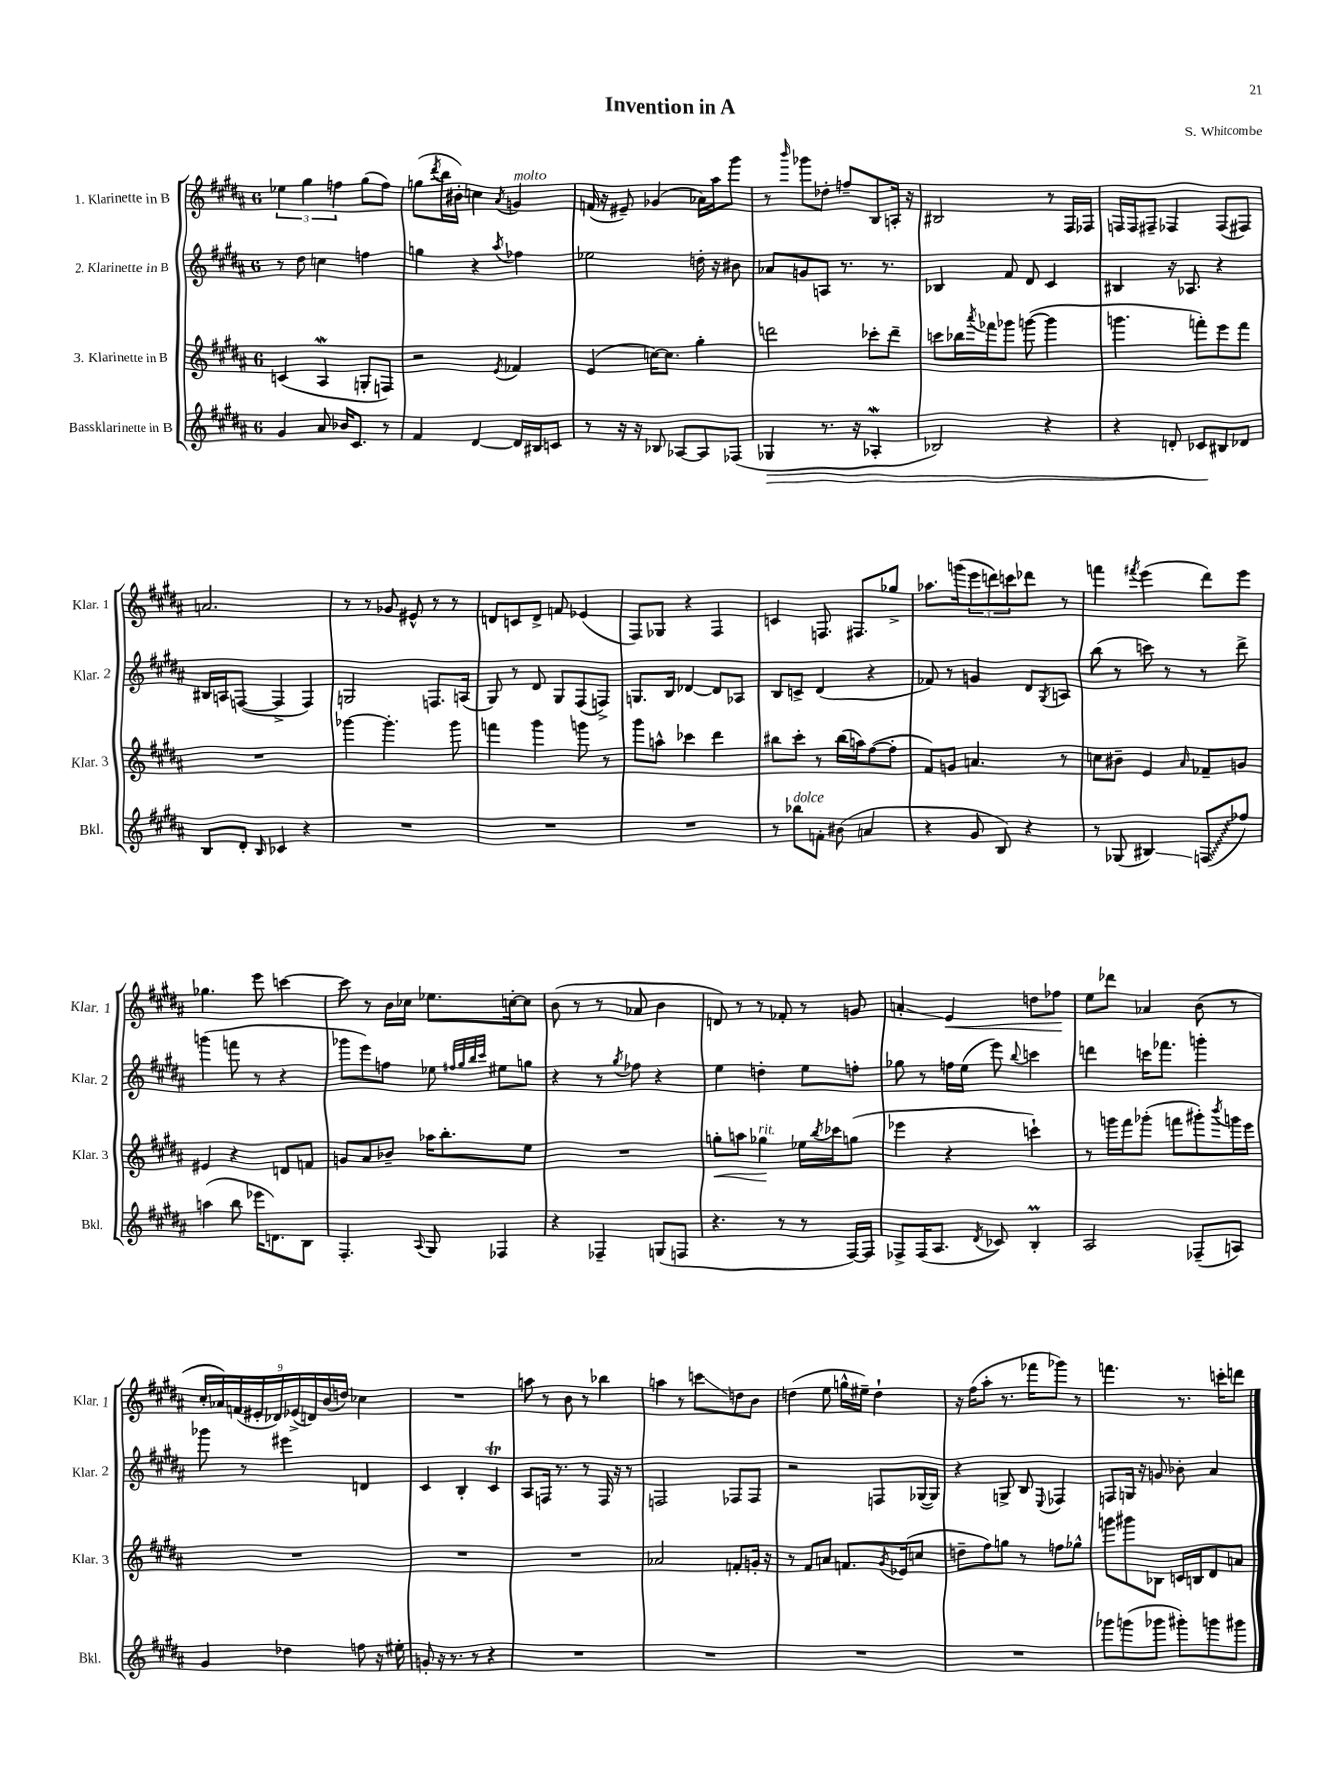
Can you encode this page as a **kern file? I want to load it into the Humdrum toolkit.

**kern	**kern	**kern	**kern
*staff4	*staff3	*staff2	*staff1
*clefG2	*clefG2	*clefG2	*clefG2
*k[f#c#g#d#a#]	*k[f#c#g#d#a#]	*k[f#c#g#d#a#]	*k[f#c#g#d#a#]
*M6/8	*M6/8	*M6/8	*M6/8
4g#/	(4c/	8r	6ee-\
.	.	8dd#\	.
.	.	.	6gg#\
8a#/	4A#/	4cc\	.
.	.	.	6ff\
16b-/LK	.	.	.
8.c#/J	.	.	.
.	8G'/L	4ff\	(8gg#\L
8r	8F/J)	.	8ff\J)
=	=	=	=
4f#/	2r	4gg\	(8gg\L
.	.	.	8qddd#/
.	.	.	16bb\L
.	.	.	16b#'\JJ)
[4d#/	.	4r	4cc\
.	8qe/	8qaa#/	8qa#/
16d#/]LL	4f-/	4ff-\	4g/
16B#/J	.	.	.
8c/J	.	.	.
=	=	=	=
8r	(4e/	2ee-\	(16f/
.	.	.	16r
16r	.	.	8e#~/)
16r	.	.	.
8B-/	[16cc\LK)	.	(4g-/
.	8.cc\]J	.	.
[8A-/L	.	.	.
8A-/]	4gg#'\	16dd'\	16a-\LL)
.	.	16r	16aa#\J
(8F-/J	.	8b#\	8ggg#\J
=	=	=	=
4G-/	2ddd\	8a-/L	8r
.	.	.	16qqbbb/
.	.	8g/	8ggg-\L
8.r	.	8A/J	8dd-'\J
.	.	8.r	8ff~/L
16r	.	.	.
4A-'/	8ccc-'\L	.	8B/
.	.	8.r	.
.	8ddd~\J	.	16A'/Jk
.	.	.	16r
=	=	=	=
2B-/)	8ccc\L	4B-/	2B#/
.	16bb-\L	.	.
.	8qaaa#/	.	.
.	16fff-\J	.	.
.	8ggg-\J	8f#/	.
.	([8ggg\	8d#/	.
4r	4ggg\]	4c#/	8r
.	.	.	16F#/LL
.	.	.	16F-/JJ
=	=	=	=
4r	4.ggg\	4B#/	16F/LL
.	.	.	16F/J
.	.	.	8F#~/J
8d'/	.	16r	4F-/
.	.	8.A-/	.
8c-/L	8fff'\L)	.	.
8B#/	8eee\	4r	(8F-/L
8d-/J	8fff\J	.	8F#/J)
=	=	=	=
8B/L	2.r	16B#/LL	2.a/
.	.	16A/J	.
8d#'/J	.	([8F/J	.
16qqB/	.	.	.
4c-/	.	4F^/]	.
4r	.	4F/)	.
=	=	=	=
2.r	[4ggg-\	2G/	8r
.	.	.	8r
.	4.ggg-'\]	.	8g-/
.	.	.	8e#^^/
.	.	8.F/L	8r
.	8ggg-\	.	8r
.	.	(16A/Jk	.
=	=	=	=
2.r	4fff\	8G#/)	8d/L
.	.	8r	8c/
.	4ggg#\	8d#/	8d^/J
.	.	8G#/L	8f/
.	8ggg\	(8F#/	(4e-/
.	8r	8F^/J)	.
=	=	=	=
2.r	8ggg#\L	8.G/L	8F#/L)
.	8aa^^\J	.	8G-/J
.	.	16B/Jk	.
.	4ccc-\	[4d-/	4r
.	4ddd#\	8d-/]L	4F#/
.	.	8A-/J	.
=	=	=	=
8r	8bb#\L	8B/L	4c/
8bb-\L	8ccc#'\J	8c^/J	.
8f'\J	8r	(4d#/	8.F/
(8b#\	(16bb#\LL	.	.
.	16aa\J)	.	8.F#/L
4a/	([8ff#\	4r	.
.	8ff#'\]J	.	8gg-^/J
=	=	=	=
4r	8f#/L)	8f-/)	8.aa-\L
.	8g/J	8r	.
.	.	.	(16ggg\k
8g#/	4.a/	4g/	12eee\
.	.	.	12ddd\)
8B/)	.	.	.
.	.	.	12ccc\
4r	.	8d#/L	8ddd-\J
.	.	8qG#/	.
.	8r	8A/J	8r
=	=	=	=
8r	8cc\L	(8bb\	4fff\
(8G-/	8b#~\J	8r	.
.	.	.	8qfff#/
4B#/)	4e/	8ccc\)	(4eee\
.	.	8r	.
.	16qqa#/	.	.
(8F/L	8f-~/L	8r	8ddd#\L)
8ff-/J)	8g/J	8ddd#^\	8eee\J
=	=	=	=
(4aa\	4e#/	(4ggg\	4.gg-\
8bb\	4r	8fff\	.
16eee-\LK	.	8r	8eee\
8.d\)	.	.	.
.	8d/L	4r	[4ccc\
8B\J	8f/J	.	.
=	=	=	=
4.F#'/	8g/L	8ggg-\L	8ccc\]
.	8a#/	8eee\)	8r
.	8b-~/J	8ff\J	16b\LL
.	.	.	16cc-\JJ
8qqA#/	.	.	.
8G#/	16aa-\LK	8ee-\	8.ee-\L
.	8.bb'\	.	.
.	.	32qqff#/LLL	.
.	.	32qqgg#/	.
.	.	32qqbb/	.
.	.	32qqccc#/JJJ	.
4F-/	.	8ee#\L	.
.	.	.	[16cc'\k
.	8ee\J	8gg\J	8cc\]J
=	=	=	=
4r	2.r	4r	(8b\
.	.	.	8r
4F-~/	.	8r	8r
.	.	8qgg#/	.
.	.	8ff-\	8a-/
(8G/L	.	4r	4b\
8F/J	.	.	.
=	=	=	=
4.r	8gg'\L	4ee\	8d/)
.	8aa\J	.	8r
.	4gg-\	4dd'\	8r
8r	.	.	8f-'/
8r	16ee-\LL	8ee\L	8r
.	8qbb/	.	.
.	16ccc-\J	.	.
[16F#/LL)	(8gg\J	8ff'\J	8g/
16F#/]JJ	.	.	.
=	=	=	=
8F-^/L	4eee-\	8gg-\	4a'/
(16F-/K	.	8r	.
8.A#/J	.	.	.
.	4r	16ff\LL	4e/
.	.	(16ee\JJ	.
8qd#/	.	.	.
8c-/)	.	8eee\)	.
.	.	8qqbb/	.
4B'/	4ccc`\)	4ccc\	8dd\L
.	.	.	8ff-\J
=	=	=	=
2A#/	8r	4ddd\	8ee\L
.	16ggg\LL	.	8ddd-\J
.	16fff#\J	.	.
.	(8ggg-'\J	16ccc\LK	4a-/
.	.	8.fff-\J	.
.	8fff\L	.	.
(8F-~/L	8ggg#'\)	4ggg'\	(8b\
.	8qbbb/	.	.
8A/J)	16ggg\L	.	8r
.	16eee\JJ	.	.
=	=	=	=
4g#/	2.r	8ggg-\	18cc#'/LL
.	.	.	18a-/)
.	.	.	(18f/
.	.	8r	.
.	.	.	18e#'/
.	.	.	18d-/)
4dd-\	.	4eee#\	.
.	.	.	(18e-^/
.	.	.	18d/)
.	.	.	(18b/
.	.	.	18dd/JJ)
8ff\	.	4d/	4cc-\
16r	.	.	.
16ee#'\	.	.	.
=	=	=	=
8g'/	2.r	4c#/	2.r
16r	.	.	.
8.r	.	.	.
.	.	4B'/	.
8r	.	.	.
4r	.	4c#/	.
=	=	=	=
2.r	2.r	8A#/L	8aa\
.	.	16F/Jk	8r
.	.	8.r	.
.	.	.	8b\
.	.	8r	8r
.	.	16F/	4bb-\
.	.	16r	.
.	.	8r	.
=	=	=	=
2.r	2a-/	2F/	4aa\
.	.	.	8r
.	.	.	8ccc\L
.	8f'/L	8F-/L	8dd\
.	16g'/Jk	8F-/J	8b\J
.	16r	.	.
=	=	=	=
2.r	8r	2r	(4dd\
.	8f#/L	.	.
.	8a/J	.	8ee\
.	8.f/L	.	16gg^^\LL
.	.	.	16ee#~\JJ)
.	.	8F/L	4dd`\
.	8qg#/	.	.
.	(16e-/k	.	.
.	8cc/J	([16G-/L	.
.	.	16G-/]JJ)	.
=	=	=	=
2.r	8dd~\L	4r	16r
.	.	.	(16ff#\LK
.	8ff#\)	.	8aa#'\J
.	8gg\J	8G^/	8.r
.	8r	8B/	.
.	.	.	16fff-\LK
.	.	8qqE/	.
.	8ff\L	4F-/	8ggg-\J)
.	8gg-^^\J	.	8r
=	=	=	=
8ggg-\L	8ggg\L	8F/L	4.fff\
(8ggg\	8ggg#\	16G/Jk	.
.	.	16r	.
8ggg-\J	8B-\J	8g/	.
8ggg#'\L)	16c/LL	8b-'\	8.r
.	16B/J	.	.
8ggg\	8d#/	4a#/	.
.	.	.	16ccc'\LK
8ggg#\J	8a/J	.	8ddd\J
==	==	==	==
*-	*-	*-	*-
